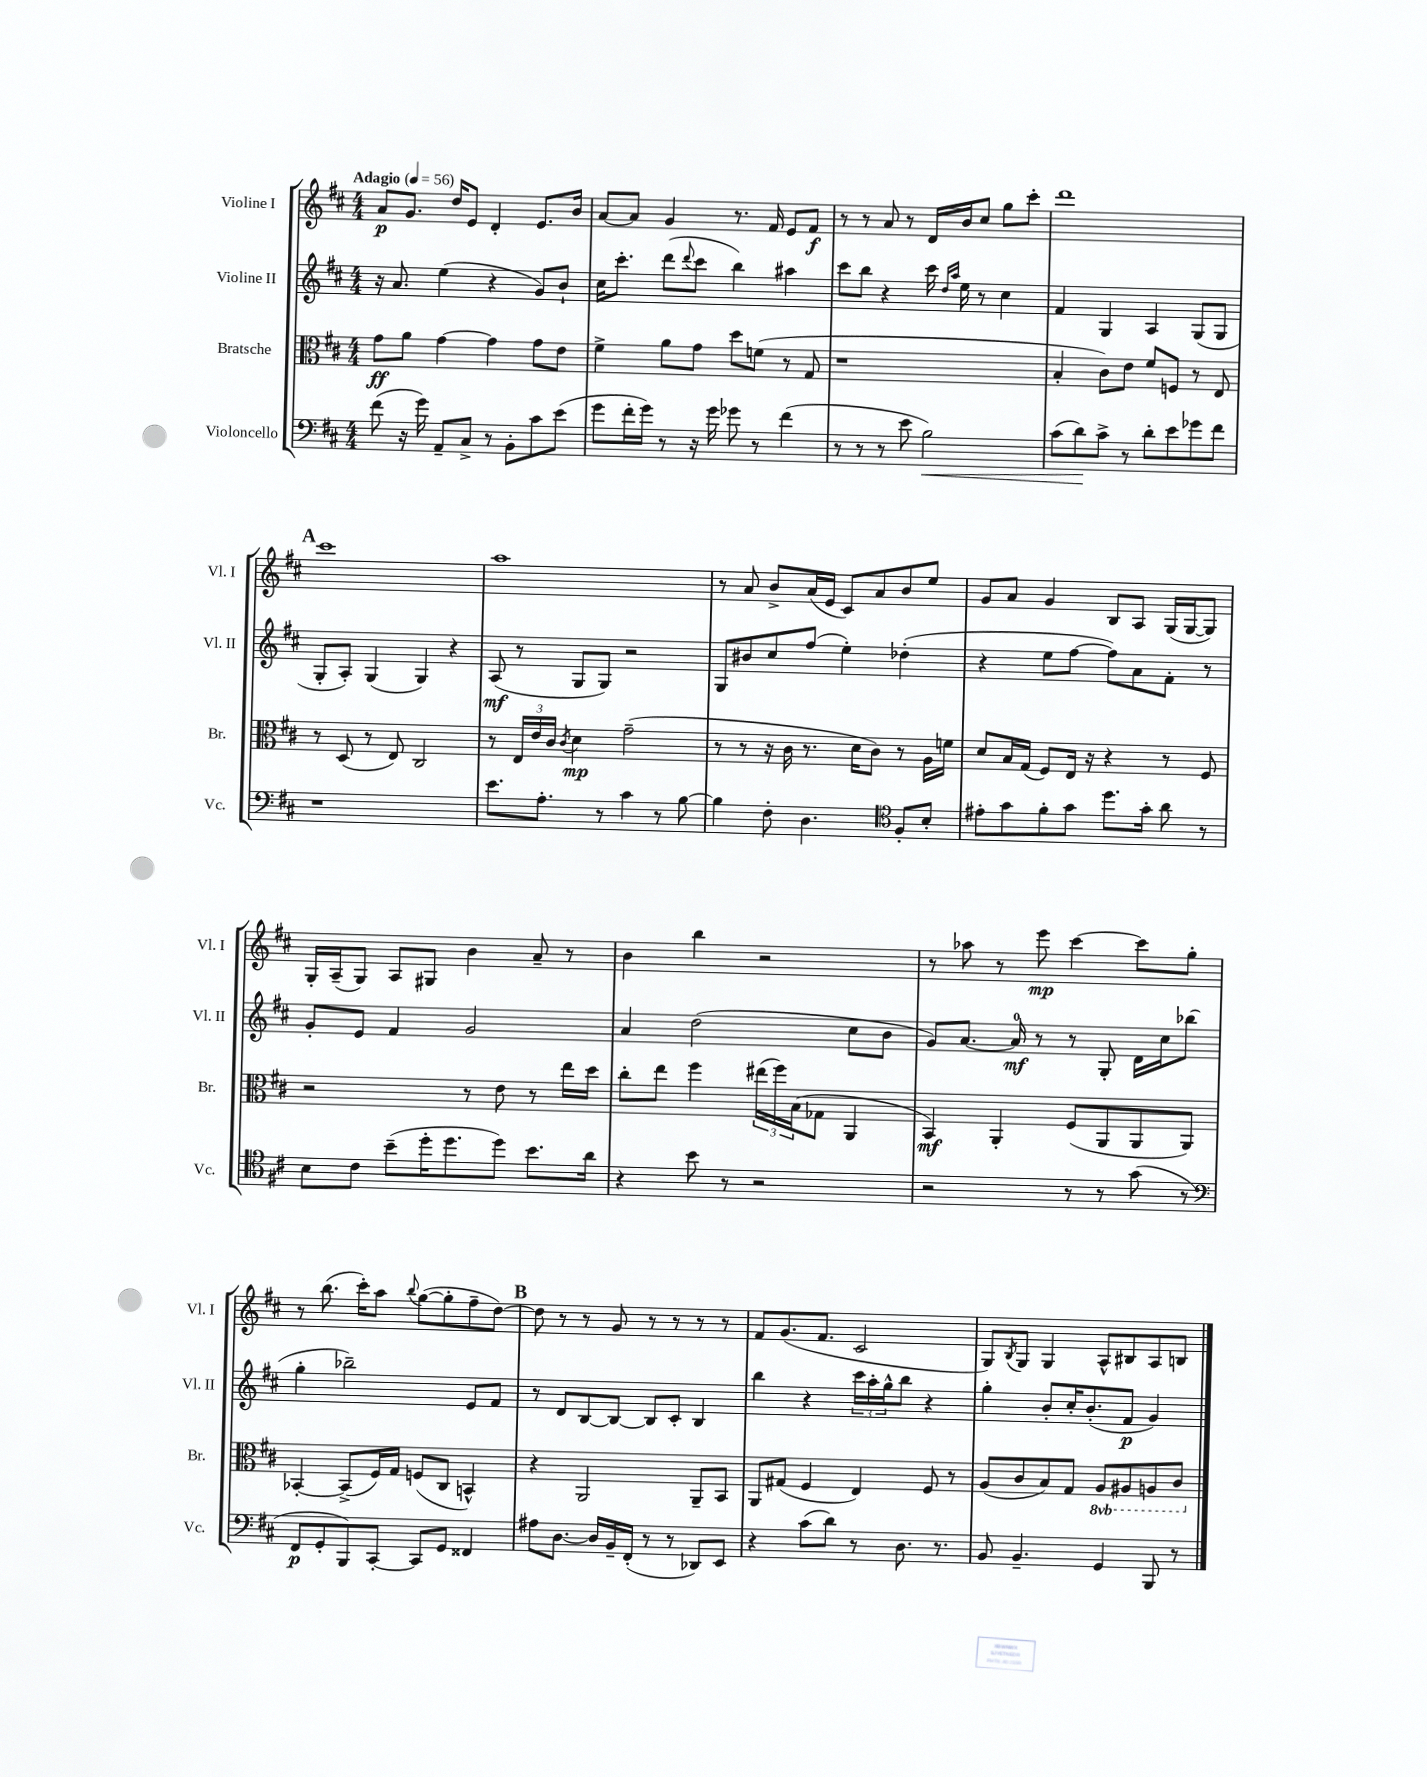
<<
\new StaffGroup <<
\new Staff = "s0" \with { instrumentName = "Violine I" shortInstrumentName = "Vl. I" } {
    \clef treble \key d \major \numericTimeSignature \time 4/4 \tempo "Adagio" 4 = 56
    a'8\p g'8. d''16 e'8 d'4-. e'8. b'16 |
    a'8~ a'8 g'4 r8. fis'16 e'8 fis'8\f |
    r8 r8 a'8 r8 d'16 b'16 cis''8 g''8 cis'''8-. |
    d'''1 |
    \mark \markup { \bold "A" } cis'''1 |
    a''1 |
    r8 a'8 b'8-> a'16( e'16 cis'8) a'8 b'8 e''8 |
    g'8 a'8 g'4 b8 a8 g16( g16~ g8) |
    g16-. a16--( g8) a8 gis8 b'4 a'8-- r8 |
    b'4 b''4 r2 |
    r8 aes''8 r8 e'''8\mp cis'''4~ cis'''8 g''8-. |
    r8 b''8.( cis'''16-.) a''8 \appoggiatura { b''8 } g''8~( g''8-. fis''8-- d''8~) |
    \mark \markup { \bold "B" } d''8 r8 r8 g'8 r8 r8 r8 r8 |
    fis'8 g'8.( fis'8. cis'2 |
    g8) \acciaccatura { b8 } g8 g4 a8-^ bis8 a8 b8 \bar "|." |
}
\new Staff = "s1" \with { instrumentName = "Violine II" shortInstrumentName = "Vl. II" } {
    \clef treble \key d \major \numericTimeSignature \time 4/4
    r16 a'8. e''4( r4 g'8) b'8-! |
    cis''16 cis'''8.-. d'''8( \appoggiatura { d'''8 } cis'''8 b''4) ais''4 |
    cis'''8 b''8 r4 cis'''16 \grace { d''16 a''16 } e''16 r8 cis''4 |
    fis'4 g4 a4 g8( g8 |
    \mark \markup { \bold "A" } g8-. a8-.) g4( g4) r4 |
    a8\mf( r8 g8 g8) r2 |
    g8 bis'8 cis''8 fis''8( e''4-.) des''4-.( |
    r4 e''8 fis''8~ fis''8) a'8 fis'8-. r8 |
    g'8-. e'8 fis'4 g'2 |
    a'4 d''2( cis''8 b'8 |
    g'8) a'8.~ a'16-0\mf r8 r8 g8-. d'16 cis''16 bes''8( |
    g''4-. bes''2--) e'8 fis'8 |
    \mark \markup { \bold "B" } r8 d'8 b8~ b8~ b8 cis'8-. b4 |
    b''4 r4 \tuplet 3/2 { cis'''16 a''16-. g''16-^ } b''8 r4 |
    g''4-. b'8-. cis''16-. b'8.-.( fis'8\p g'4) \bar "|." |
}
\new Staff = "s2" \with { instrumentName = "Bratsche" shortInstrumentName = "Br." } {
    \clef alto \key d \major \numericTimeSignature \time 4/4 \set Staff.ottavationMarkups = #ottavation-simple-ordinals
    g'8\ff a'8 g'4~ g'4 g'8 e'8 |
    fis'4-> a'8 g'8 d''8 f'8( r8 g8 |
    r1 |
    b4-. cis'8) e'8 fis'8 f8 r8 e8 |
    \mark \markup { \bold "A" } r8 d8( r8 e8) cis2 |
    r8 \tuplet 3/2 { e16 e'16 cis'16 } \acciaccatura { cis'8 } d'4\mp g'2--( |
    r8 r8 r16 cis'16 r8. d'16 cis'8) r8 a16 f'16 |
    d'8 b16 g16( fis8) e16 r16 r4 r8 fis8 |
    r2 r8 e'8 r8 e''16 d''16 |
    cis''8-. e''8 fis''4 \tuplet 3/2 { eis''16( fis''16) b16( } ges8 a,4 |
    b,4\mf) a,4-. fis8( a,8 a,8 a,8) |
    bes,4~-. bes,8->( fis16) g16 f8( cis8 b,4-^) |
    \mark \markup { \bold "B" } r4 a,2 a,8-- b,8 |
    a,8 gis8( fis4 e4) fis8 r8 |
    a8( cis'8 b8) g8 \ottava #-1 a,8 ais,8 a,8 cis8 \ottava #0 \bar "|." |
}
\new Staff = "s3" \with { instrumentName = "Violoncello" shortInstrumentName = "Vc." } {
    \clef bass \key d \major \numericTimeSignature \time 4/4
    fis'8( r16 g'16) a,8-- cis8-> r8 b,8-. cis'8 e'8( |
    g'8 fis'16-. g'16) r8 r16 g'16 ges'8 r8 fis'4( |
    r8 r8 r8 e'8 b2\<) |
    cis'8( d'8\!) cis'8-> r8 d'8-. e'8 ges'8 fis'8 |
    \mark \markup { \bold "A" } r1 |
    e'8. a8.-. r8 cis'4 r8 b8~ |
    b4 fis8-. d4. \clef tenor fis8-. b8-. |
    eis'8-. g'8 fis'8-. g'8 d''8. g'16-. a'8 r8 |
    b8 cis'8 b'8--( d''16-. d''8. d''8) b'8. a'16 |
    r4 b'8 r8 r2 |
    r2 r8 r8 g'8( r8 |
    \clef bass fis,8\p g,8-. b,,8) cis,8~-. cis,8 g,8 fisis,4 |
    \mark \markup { \bold "B" } ais8 d8.~ d16 b,16-- fis,16-.( r8 r8 des,8) e,8 |
    r4 cis'8( d'8) r8 d8. r8. |
    b,8 b,4.-- g,4 b,,8 r8 \bar "|." |
}
>>
>>
\layout { \context { \Score \remove "Bar_number_engraver" } }
